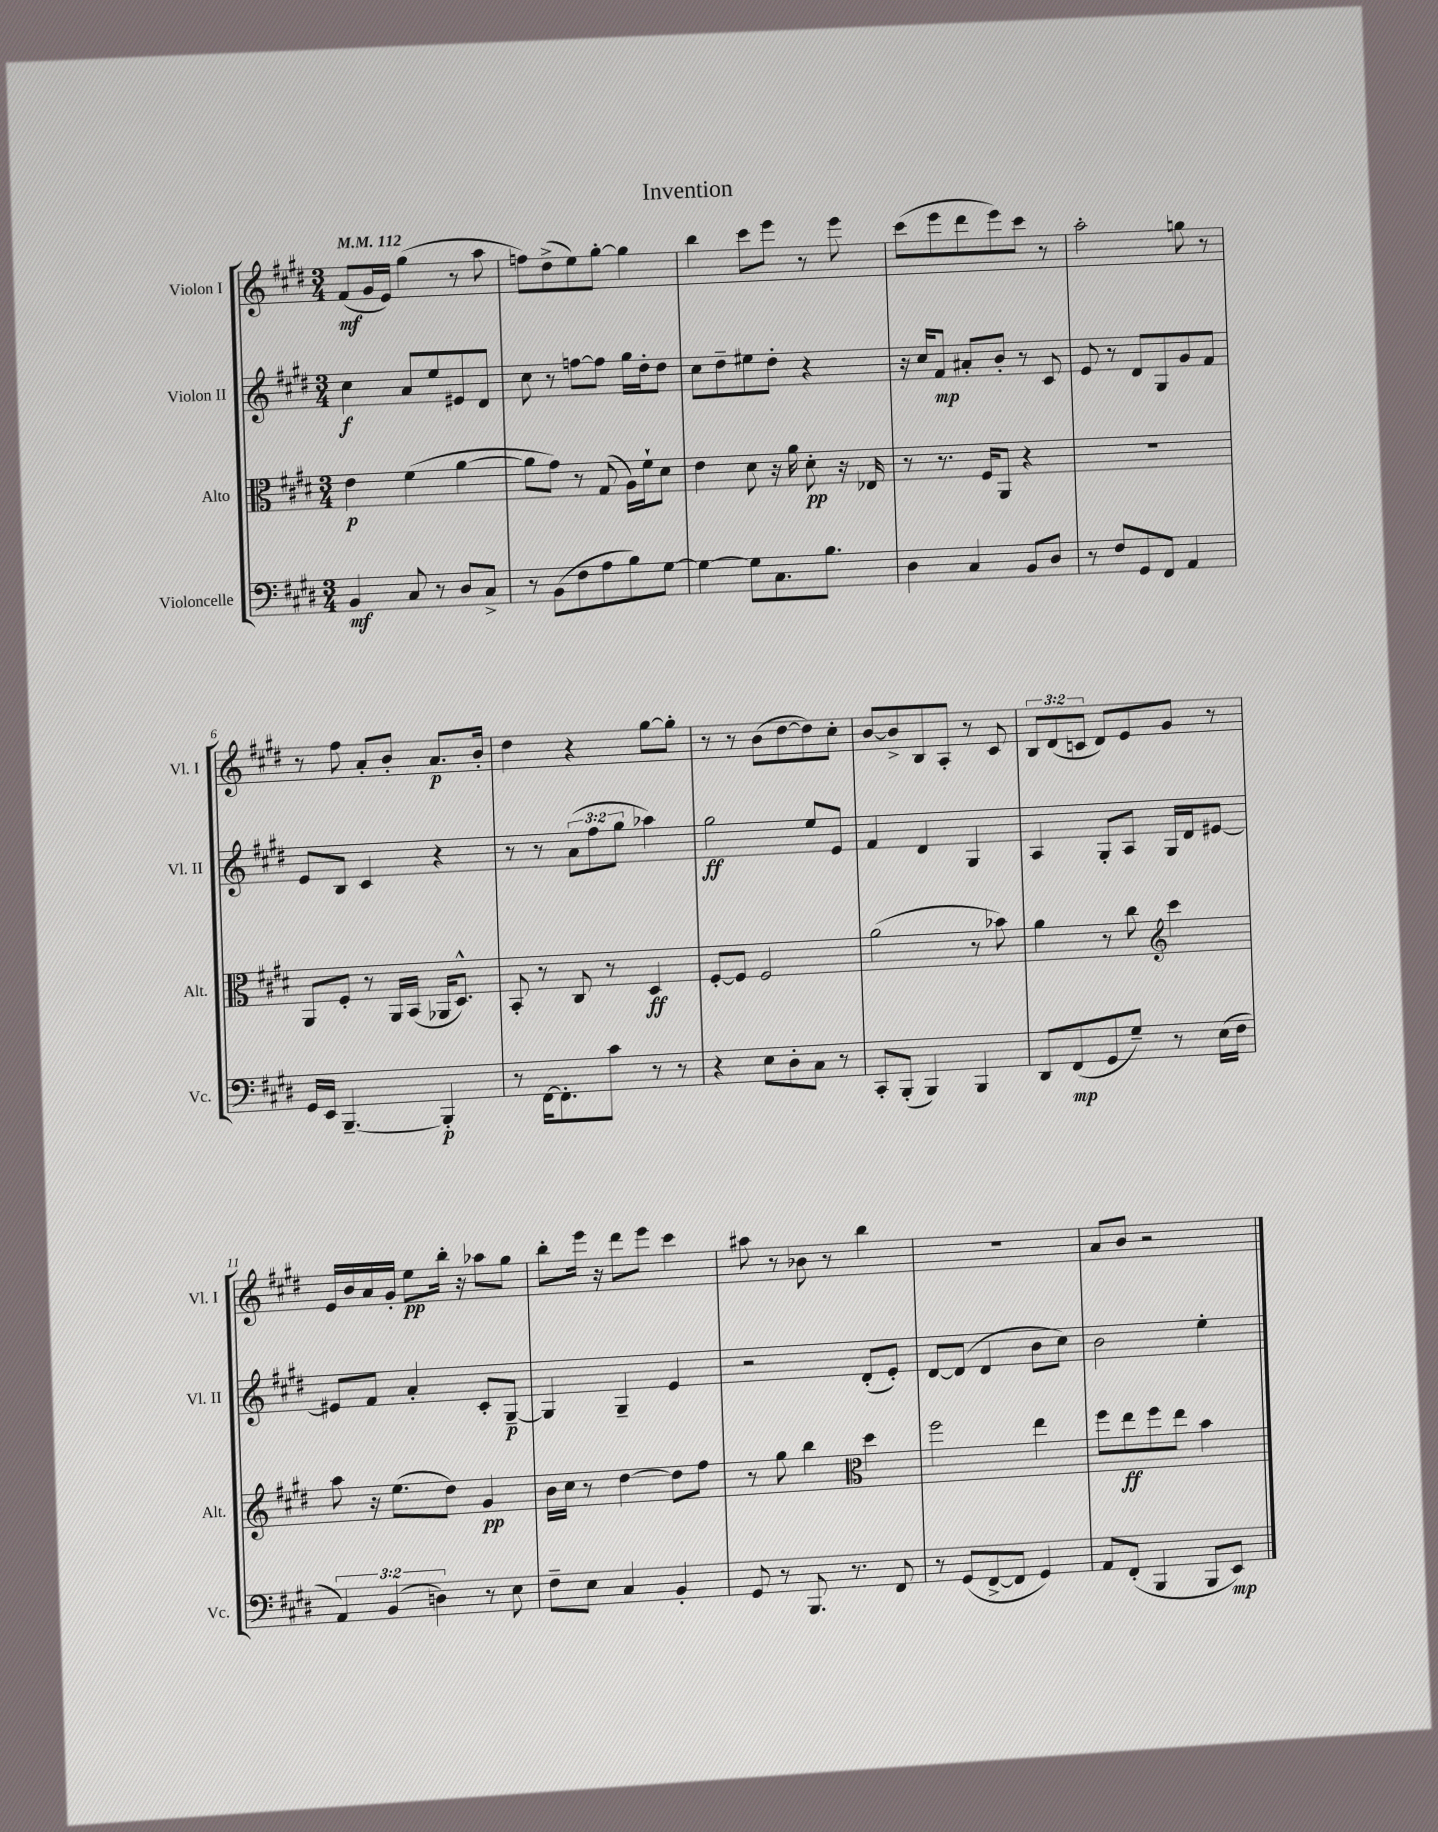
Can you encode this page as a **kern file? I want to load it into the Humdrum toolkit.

**kern	**kern	**kern	**kern
*staff4	*staff3	*staff2	*staff1
*clefF4	*clefC3	*clefG2	*clefG2
*k[f#c#g#d#]	*k[f#c#g#d#]	*k[f#c#g#d#]	*k[f#c#g#d#]
*M3/4	*M3/4	*M3/4	*M3/4
*MM112	*MM112	*MM112	*MM112
4BB	4e	4cc#	(8f#
.	.	.	16g#
.	.	.	16e)
8C#	(4f#	8a	(4gg#
8r	.	8ee	.
8D#	[4a	8e#	8r
8C#^	.	8d#	8aa
=	=	=	=
8r	8a]	8cc#	8ff)
(8BB	8g#)	8r	(8dd#^
8F#	8r	[8ff	8ee)
8A	(8G#	8ff]	[8gg#'
8B)	16A)	16gg#	4gg#]
.	16f#`	16dd#'	.
[8G#	8d#	8dd#	.
=	=	=	=
4G#_	4e	8cc#	4bb
.	.	8dd#~	.
8G#]	8d#	8ee#	8ccc#
8.C#	16r	8dd#'	8eee
.	16a	.	.
.	8d#'	4r	8r
8.B	.	.	.
.	16r	.	8eee
.	16E-	.	.
=	=	=	=
4D#	8r	16r	(8ccc#
.	.	16cc#	.
.	8.r	8f#	8eee
4C#	.	8a#'	8ddd#
.	16F#	.	.
.	8AA	8b'	8eee)
8BB	4r	8r	8ccc#
8D#	.	8c#	8r
=	=	=	=
8r	2.r	8e	2aa'
8F#	.	8r	.
8GG#	.	8d#	.
8FF#	.	8G#	.
4AA	.	8g#	8gg
.	.	8f#	8r
=	=	=	=
16GG#	8AA	8e	8r
16EE	.	.	.
[4.BBB~	8F#'	8B	8ff#
.	8r	4c#	8a'
.	16AA	.	8b'
.	(16BB	.	.
4BBB']	16AA-	4r	8.a
.	8.D#^^)	.	.
.	.	.	16b'
=	=	=	=
8r	8BB'	8r	4dd#
[16FF#	8r	8r	.
8.FF#']	.	.	.
.	8C#	(12a	4r
.	.	12ff#	.
8c#	8r	.	.
.	.	12gg#	.
8r	4D#	4aa-)	[8gg#
8r	.	.	8gg#']
=	=	=	=
4r	[8F#'	2gg#	8r
.	8F#]	.	8r
8E	2F#	.	(8b
8D#'	.	.	[8dd#
8C#	.	8ee	8dd#])
8r	.	8e	8cc#'
=	=	=	=
8CC#'	(2a	4f#	[8b
(8BBB'	.	.	8b^]
4BBB)	.	4d#	8B
.	.	.	8A'
4BBB	8r	4G#	8r
.	8b-)	.	8c#
=	=	=	=
8DD#	4a	4A	12B
.	.	.	(12d#
(8FF#	.	.	.
.	.	.	12c
8GG#	8r	8G#'	8d#)
8G#~)	8cc#	8A	8e
*	*clefG2	*	*
8r	4ccc#	16G#	8g#
.	.	16d#	.
(16E	.	[8e#	8r
16F#	.	.	.
=	=	=	=
6AA)	8aa	8e#]	16e
.	.	.	16b
.	16r	8f#	16a
(6BB	.	.	.
.	(8.ee	.	16g#'
.	.	4a'	8ee
6D)	.	.	.
.	8dd#)	.	16bb'
.	.	.	16r
8r	4g#	8c#'	8aa-
8E	.	[8G#~	8gg#
=	=	=	=
8F#~	16b	4G#]	8bb'
.	16cc#	.	.
8E	8r	.	16eee
.	.	.	16r
4C#	[4dd#	4G#~	8ddd#
.	.	.	8eee
4BB'	8dd#]	4e	4ccc#
.	8ff#	.	.
=	=	=	=
8GG#	8r	2r	8aa#
8r	8gg#	.	8r
8.BBB	4bb	.	8b-
.	.	.	8r
8.r	.	.	.
*	*clefC3	*	*
.	4dd#	(8d#'	4bb
8FF#	.	8e')	.
=	=	=	=
8r	2ff#	[8d#	2.r
(8GG#	.	(8d#]	.
[8FF#^	.	4d#	.
8FF#]	.	.	.
4GG#)	4ee	8b	.
.	.	8cc#)	.
=	=	=	=
8AA	8ff#	2b	8a
(8FF#'	8ee	.	8b
4BBB	8ff#	.	2r
.	8ee	.	.
8BBB	4b	4ee'	.
8EE)	.	.	.
==	==	==	==
*-	*-	*-	*-
